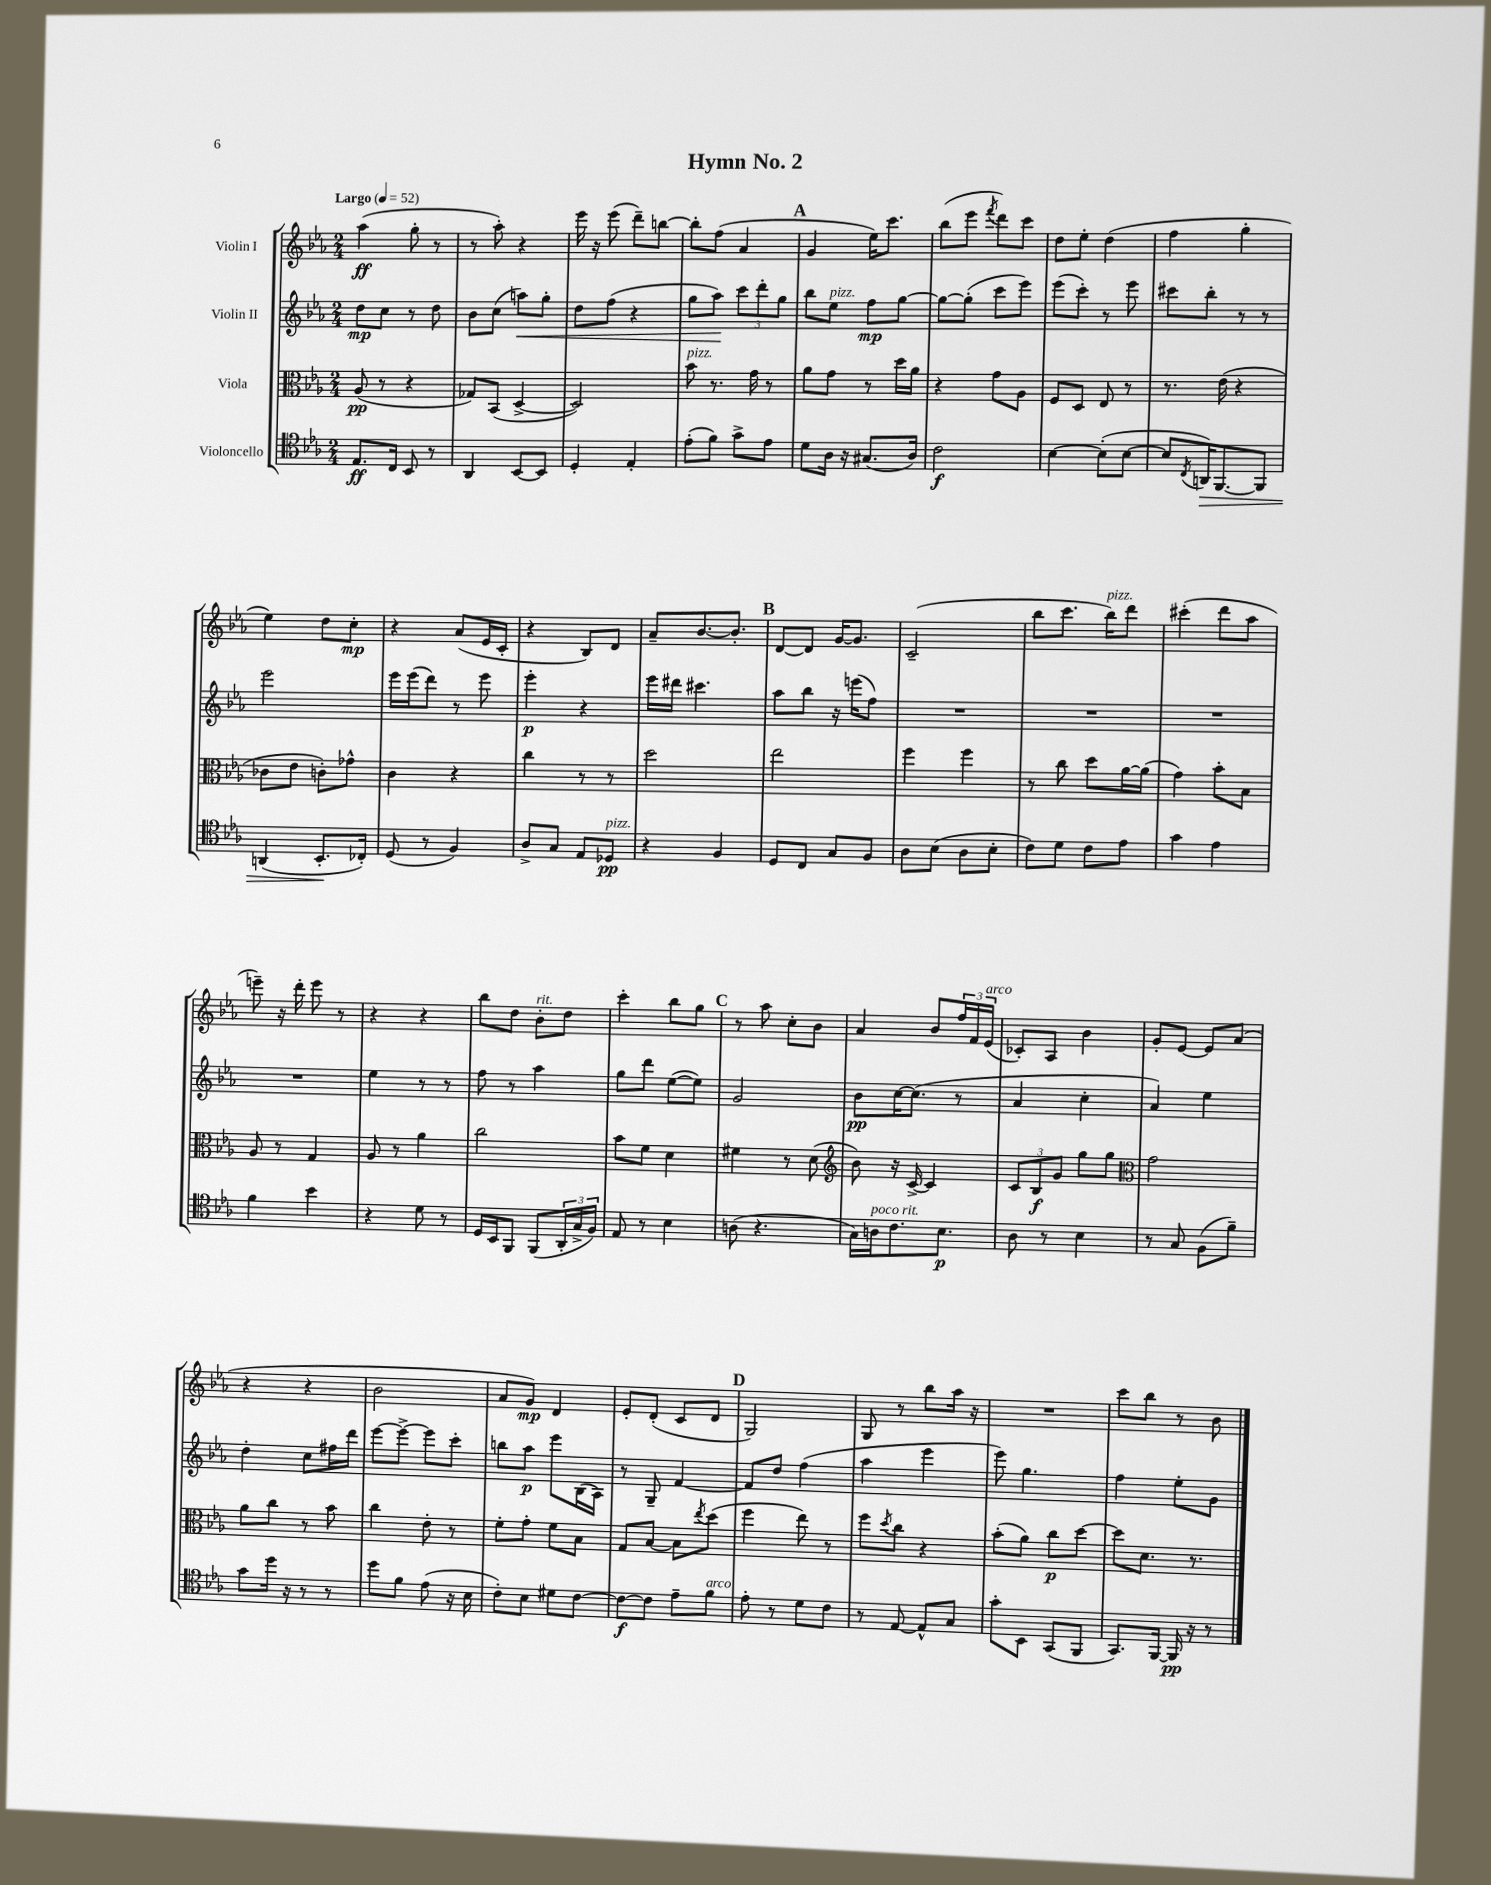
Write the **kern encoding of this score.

**kern	**kern	**kern	**kern
*staff4	*staff3	*staff2	*staff1
*clefC4	*clefC3	*clefG2	*clefG2
*k[b-e-a-]	*k[b-e-a-]	*k[b-e-a-]	*k[b-e-a-]
*M2/4	*M2/4	*M2/4	*M2/4
*MM52	*MM52	*MM52	*MM52
8.E-	(8A-	8dd	(4aa-
.	8r	8cc	.
16C	.	.	.
8BB-	4r	8r	8gg'
8r	.	8dd	8r
=	=	=	=
4AA-	8G-)	8b-	8r
.	(8BB-	(8cc	8aa-')
[8BB-	[4D^	8aa)	4r
8BB-]	.	8gg'	.
=	=	=	=
4D'	2D])	8dd	16eee-
.	.	.	16r
.	.	(8ff	(8eee-
4E-'	.	4r	8ddd~)
.	.	.	[8bb
=	=	=	=
(8e-'	8b-	8gg	8bb']
8f)	8.r	8aa-)	(8ff
8g^	.	12ccc	4a-
.	16g	.	.
.	.	12ddd'	.
8e-	8r	.	.
.	.	12gg	.
=	=	=	=
8d	8a-	8bb-	4g
16A-	8g	8ee-	.
16r	.	.	.
(8.G#	8r	8ff	16ee-)
.	.	.	8.ccc
.	16dd	[8gg	.
16A-)	16a-	.	.
=	=	=	=
2c	4r	8gg_	(8bb-
.	.	(8gg']	8eee-
.	.	.	8qfff
.	8g	8ccc	8ddd)
.	8A-	8eee-)	8ccc
=	=	=	=
[4B-	8F	(8eee-	8dd
.	8D	8ccc')	8ee-'
(8B-']	8E-	8r	(4dd
[8B-	8r	8eee-	.
=	=	=	=
8B-]	8.r	8ccc#	4ff
8qC	.	.	.
16AA)	.	8bb-'	.
[8.FF	(16e-	.	.
.	4r	8r	4gg'
8FF]	.	8r	.
=	=	=	=
(4AA	8c-	2eee-	4ee-)
.	8e-	.	.
8.BB-'	8c')	.	8dd
.	8g-^^	.	8cc'
16C-')	.	.	.
=	=	=	=
(8D	4c	16eee-	4r
.	.	(16eee-	.
8r	.	8ddd)	.
4F)	4r	8r	(8a-
.	.	8eee-	16e-
.	.	.	16c'
=	=	=	=
8A-^	4cc	4eee-'	4r
8G	.	.	.
8E-	8r	4r	8B-)
8D-	8r	.	8d
=	=	=	=
4r	2dd	16eee-	8a-~
.	.	16ddd#	.
.	.	4.ccc#	[8.b-
4F	.	.	.
.	.	.	8.b-']
=	=	=	=
8D	2ee-	8aa-	[8d
8C	.	8bb-	8d]
8G	.	16r	[16g
.	.	(16eee	8.g]
8F	.	8ff)	.
=	=	=	=
8A-	4ff	2r	(2c~
(8B-	.	.	.
8A-	4ff	.	.
8B-'	.	.	.
=	=	=	=
8c)	8r	2r	8bb-
8d	8cc	.	8.ccc
8c	8dd	.	.
.	.	.	16bb-)
8e-	[16a-	.	8ddd
.	(16a-]	.	.
=	=	=	=
4g	4g)	2r	(4ccc#'
4e-	8b-'	.	8ddd
.	8B-	.	8aa-
=	=	=	=
4f	8A-	2r	8eee~)
.	8r	.	16r
.	.	.	16ddd'
4b-	4G	.	8eee
.	.	.	8r
=	=	=	=
4r	8A-	4ee-	4r
.	8r	.	.
8d	4a-	8r	4r
8r	.	8r	.
=	=	=	=
16D	2cc	8ff	8bb-
16BB-	.	.	.
8FF	.	8r	8dd
(8FF	.	4aa-	8b-'
24AA-'	.	.	8dd
24G^	.	.	.
24F)	.	.	.
=	=	=	=
8E-	8b-	8gg	4ccc'
8r	8f	8ddd	.
4B-	4d	([8ee-	8bb-
.	.	8ee-])	8gg
=	=	=	=
(8A	4f#	2g	8r
4.r	.	.	8aa-
.	8r	.	8cc'
.	(8d	.	8b-
=	=	=	=
*	*clefG2	*	*
16G)	8b-)	8b-	4a-
16A	.	.	.
8.c	16r	[16cc	.
.	[16c^	(8.cc]	.
.	4c]	.	8b-
8.B-	.	.	.
.	.	8r	24ff
.	.	.	24f
.	.	.	(24e-
=	=	=	=
8A-	12c	4a-	8c-')
.	12B-	.	.
8r	.	.	8A-
.	12g	.	.
4B-	8gg	4cc'	4b-
.	8gg	.	.
=	=	=	=
*	*clefC3	*	*
8r	2g	4a-)	8g'
8G	.	.	[8e-
(8F	.	4ee-	8e-]
8f~)	.	.	(8a-
=	=	=	=
8g	8a-	4dd'	4r
16dd	8cc	.	.
16r	.	.	.
8r	8r	8cc	4r
8r	8b-	16ff#	.
.	.	16ddd	.
=	=	=	=
8dd	4cc	[8eee-	2b-
8f	.	8eee-^_	.
(8e-	8e-'	8eee-]	.
16r	8r	8ccc'	.
16B-	.	.	.
=	=	=	=
8c')	8f'	8bb	8a-
8B-	8g'	8aa-	8g)
8d#	8f	8eee-	4d
[8c	8B-	(16B-	.
.	.	16A-)	.
=	=	=	=
8c_	8G	8r	8e-'
8c]	[8B-	8G~	(8d'
8e-~	8B-]	[4f	8c
.	8qee-	.	.
8f	(8dd	.	8d
=	=	=	=
8e-'	4ff	8f]	2G)
8r	.	8dd	.
8d	8ee-)	(4ff	.
8c	8r	.	.
=	=	=	=
8r	8ff	4aa-	8G
.	8qdd	.	.
[8E-	8cc	.	8r
8E-^^]	4r	4eee-	8bb-
8G	.	.	16aa-
.	.	.	16r
=	=	=	=
8g'	(8b-'	8eee-)	2r
8BB-	8a-)	4.gg	.
(8GG	8cc	.	.
8FF	[8dd	.	.
=	=	=	=
8.GG)	8dd]	4ff	8ccc
.	8.d	.	8bb-
[16FF	.	.	.
16FF]	.	8ee-'	8r
16r	8.r	.	.
8r	.	8g	8b-
==	==	==	==
*-	*-	*-	*-
